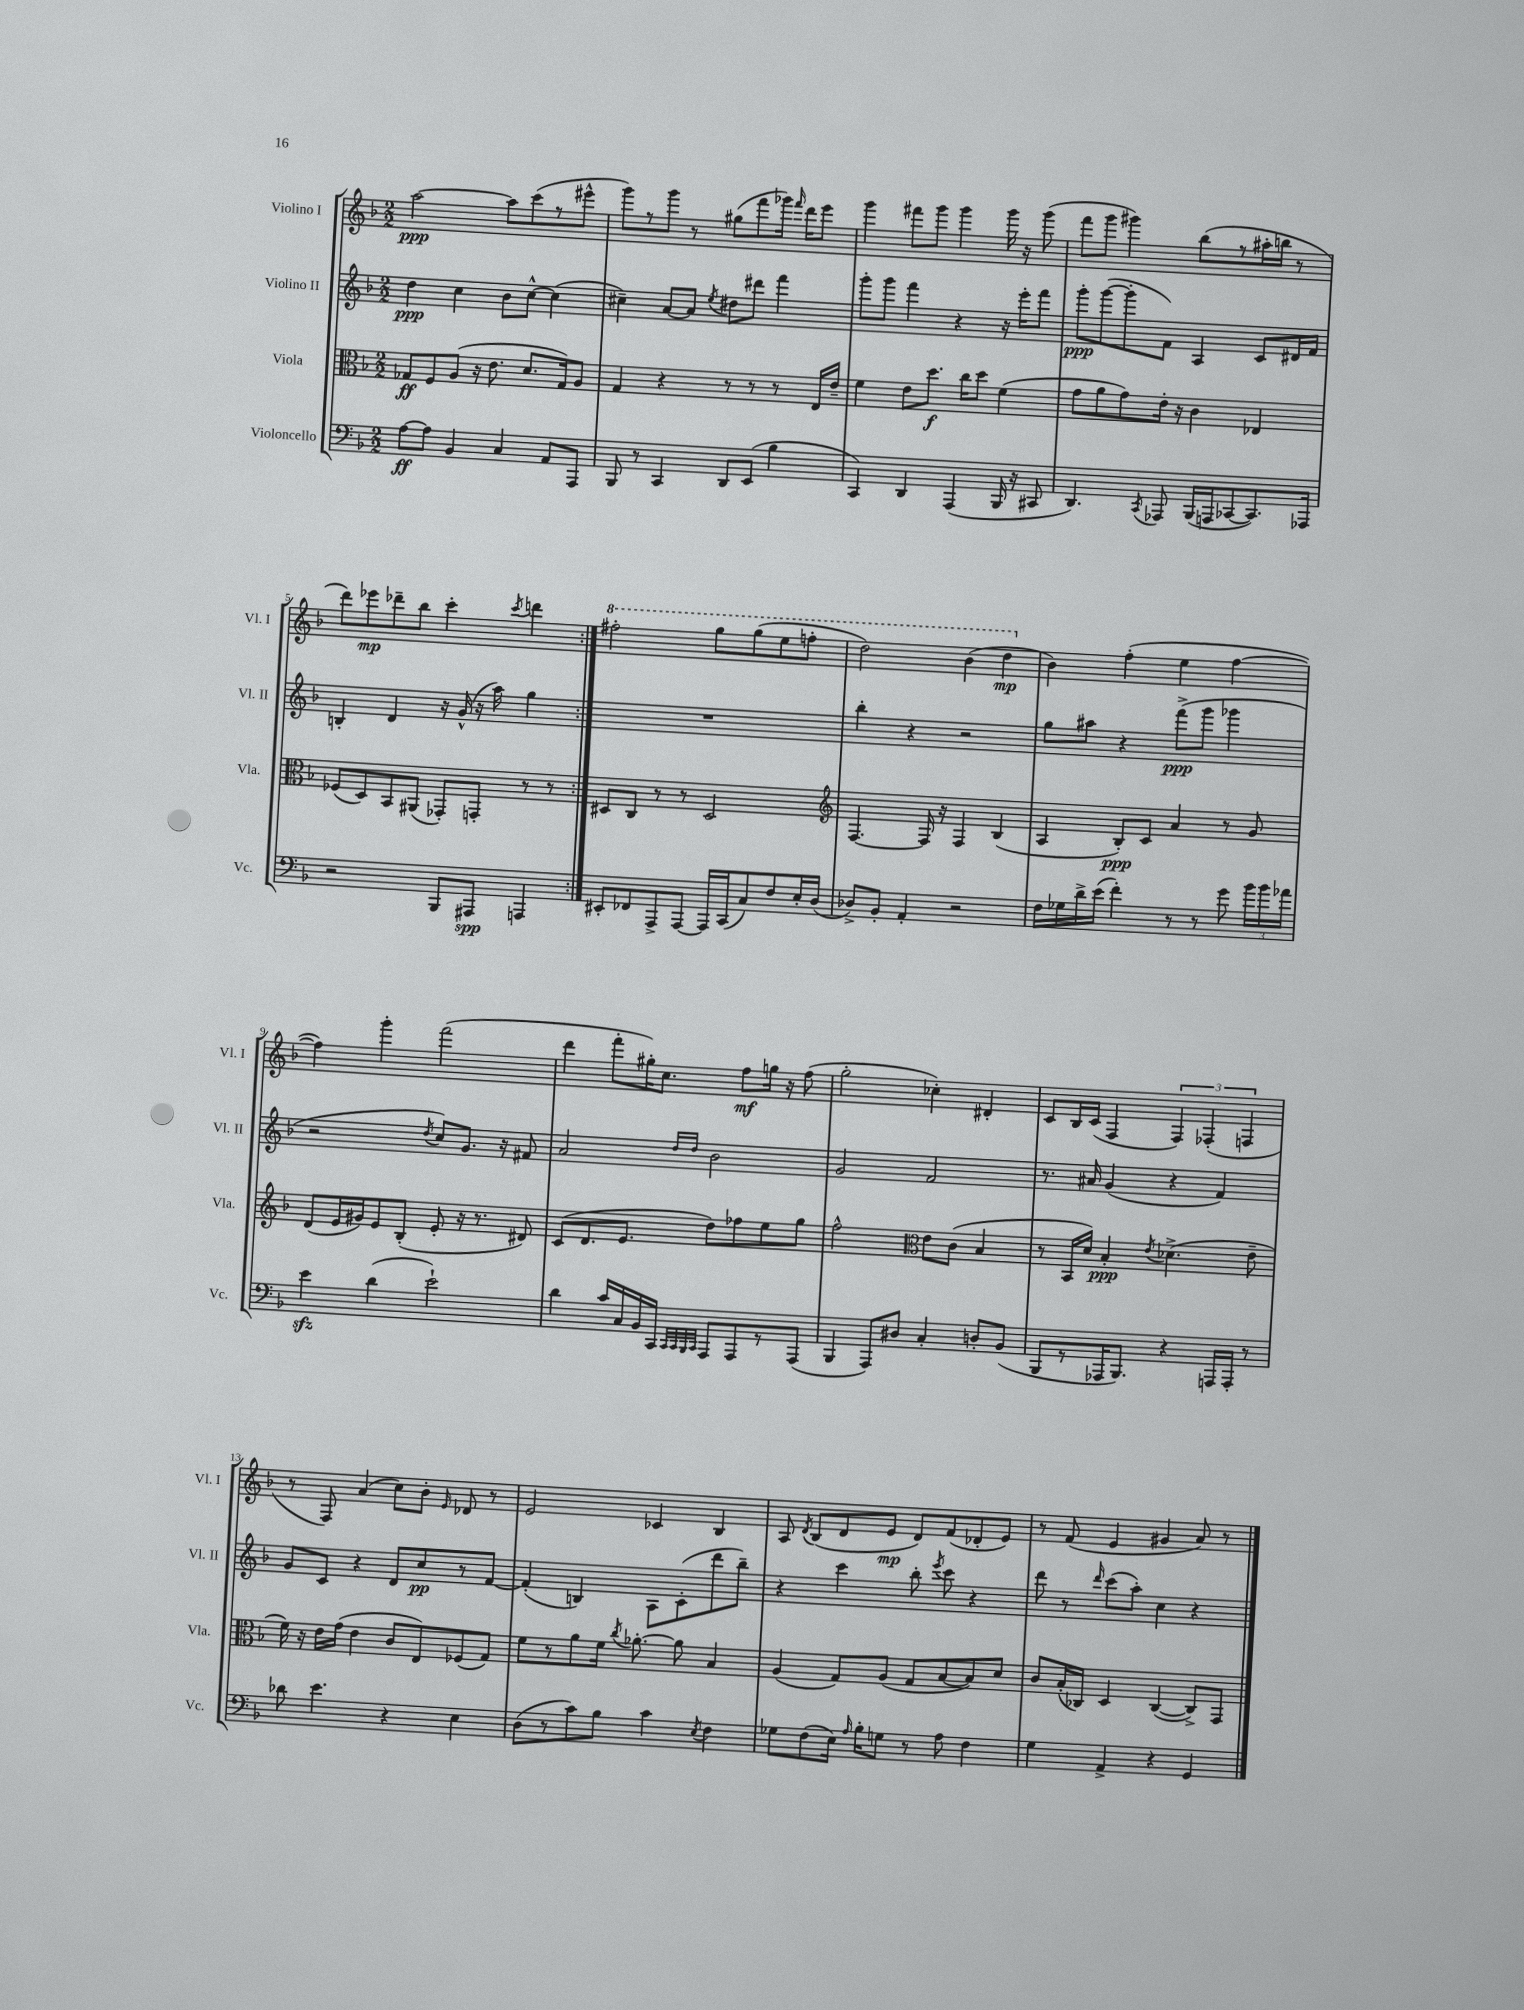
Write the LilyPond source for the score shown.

<<
\new StaffGroup <<
\new Staff = "s0" \with { instrumentName = "Violino I" shortInstrumentName = "Vl. I" } {
    \clef treble \key f \major \numericTimeSignature \time 2/2
    \autoBeamOff \repeat volta 2 { a''2~\ppp a''8[ c'''8( r8 eis'''8]-^ |
    g'''8[) r8 g'''8] r8 gis''8[( f'''8 ges'''16]) \grace { f'''16 } d'''16[ e'''8] |
    g'''4 fis'''8[ g'''8] g'''4 g'''16 r16 g'''8( |
    f'''8[ g'''8] gis'''4) bes''8[( r8 ais''16-. b''16] r8 |
    d'''8[) ees'''8\mp des'''8-- bes''8] c'''4-. \acciaccatura { c'''8 } d'''4 | }
    \ottava #1 fis'''2-. g'''8[ g'''8( e'''8 f'''8]-. |
    d'''2) bes''4( d'''4\mp \ottava #0 |
    bes'4) f''4-.( e''4 f''4~ |
    f''4) g'''4-. f'''2( |
    d'''4 f'''8[-. gis''16-.) c''8.] f''8[\mf g''16] r16 f''8( |
    g''2-. ces''4-.) dis'4-. |
    c'8[ bes16 c'16]( f4 \tuplet 3/2 { f4) fes4-.( f4 } |
    r8 f8) a'4( c''8[) bes'8]-. \grace { e'16 } des'8 r8 |
    e'2 ces'4 bes4 |
    a8 \acciaccatura { d'8 } bes8[( d'8 e'8]\mp d'8[) f'8( des'8-. e'8]) |
    r8 f'8( e'4 gis'4 a'8) r8 \bar "|." |
}
\new Staff = "s1" \with { instrumentName = "Violino II" shortInstrumentName = "Vl. II" } {
    \clef treble \key f \major \numericTimeSignature \time 2/2
    \autoBeamOff \repeat volta 2 { d''4\ppp c''4 bes'8[ c''8]~-^ c''4( |
    cis''4--) a'8[~ a'8] \acciaccatura { e''8 } dis''8[ dis'''8] f'''4 |
    g'''8[-. g'''8] f'''4 r4 r16 e'''16[-. f'''8] |
    g'''8[-.\ppp g'''8~( g'''8-. f'8]) a4 c'8[ dis'16 f'16] |
    b4-. d'4 r16 g'16-^( r16 a''16) g''4 | }
    R1 |
    bes''4-. r4 r2 |
    g''8[ ais''8] r4 f'''8[->\ppp( g'''8] ges'''4 |
    r2 \acciaccatura { d''8 } c''8[) g'8.] r16 fis'8 |
    a'2 \grace { d''16[ d''16] } bes'2 |
    g'2 f'2 |
    r8. ais'16 g'4( r4 f'4) |
    g'8[ c'8] r4 d'8[ c''8\pp r8 f'8]~ |
    f'4-.( b4) a8[ c'8-.( d'''8 bes''8]--) |
    r4 c'''4 bes''8-. \acciaccatura { e'''8 } c'''8 r4 |
    d'''8 r8 \grace { d'''16 } c'''8[( a''8]-.) c''4 r4 \bar "|." |
}
\new Staff = "s2" \with { instrumentName = "Viola" shortInstrumentName = "Vla." } {
    \clef alto \key f \major \numericTimeSignature \time 2/2
    \autoBeamOff \repeat volta 2 { ges8[\ff f8 a8]( r16 e'8. d'8.[ ges16) a8] |
    g4 r4 r8 r8 r8 e16[ e'16]-- |
    f'4 e'8[ d''8.]\f c''16[ d''8] f'4( |
    g'8[ a'8 g'8) e'16]-. r16 c'4 ees4 |
    fes8[( d8) bes,8 ais,8]( ges,8[-.) g,8]-. r8 r8 | }
    dis8[ c8] r8 r8 dis2 |
    \clef treble f4.~ f16 r16 f4 bes4( |
    a4 bes8[-.\ppp) c'8] a'4 r8 g'8 |
    d'8[( e'16 gis'16) e'8 bes8]-.( e'8-. r16 r8. dis'8) |
    c'8[( d'8. e'8.] d''8[) fes''8 e''8 g''8] |
    f''2-^ \clef alto e'8[ c'8]( bes4 |
    r8 bes,16[ d'16]) bes4-.\ppp \acciaccatura { e'8 } des'4.->( e'8-- |
    f'16) r16 e'16[ g'16]( e'4 c'8[ e8) fes8( g8]) |
    f'8[ r8 a'8 f'16] \acciaccatura { c''8 } aes'8.~-. aes'8 bes4 |
    a4( g8[) a8]( g8[ bes8~ bes8) d'8] |
    c'8[ bes16-.( ces16]) d4 ces4~( ces8[->) g,8] \bar "|." |
}
\new Staff = "s3" \with { instrumentName = "Violoncello" shortInstrumentName = "Vc." } {
    \clef bass \key f \major \numericTimeSignature \time 2/2
    \autoBeamOff \repeat volta 2 { a8[~\ff a8] bes,4 c4 a,8[ a,,8] |
    bes,,8 r8 c,4 d,8[ e,8]( bes4 |
    c,4) d,4 a,,4( bes,,16 r16 cis,8 |
    d,4.) \acciaccatura { c,8 } aes,,8 bes,,16[( a,,16 ces,8~ ces,8.) aes,,16] |
    r2 bes,,8[ ais,,8]\spp a,,4 | }
    eis,8[-. fes,8 a,,8-> a,,8]~ a,,16[ c,16( c8) f8 e16-. d16]( |
    des8[->) bes,8]-. a,4-. r2 |
    f16[ ges16 d'16-> e'16]( f'4-.) r8 r8 g'8 \tuplet 3/2 { bes'16[ bes'16 aes'16] } |
    e'4\sfz d'4( e'2-!) |
    d'4 c'16[ c16 bes,16 c,16] \grace { c,32[ c,32 bes,,32 c,32] } a,,8[ a,,8 r8 a,,8]( |
    bes,,4 a,,8[) dis8] c4-. d8[-. bes,8]( |
    bes,,8[ r8 aes,,16 bes,,8.]) r4 a,,16[ a,,16]-. r8 |
    des'8 e'4. r4 e4 |
    d8[( r8 c'8) bes8] c'4 \acciaccatura { e8 } f4 |
    ges8[ f8( e16]) \grace { a16 } bes16[-. g8] r8 a8 f4 |
    g4 a,4-> r4 g,4 \bar "|." |
}
>>
>>
